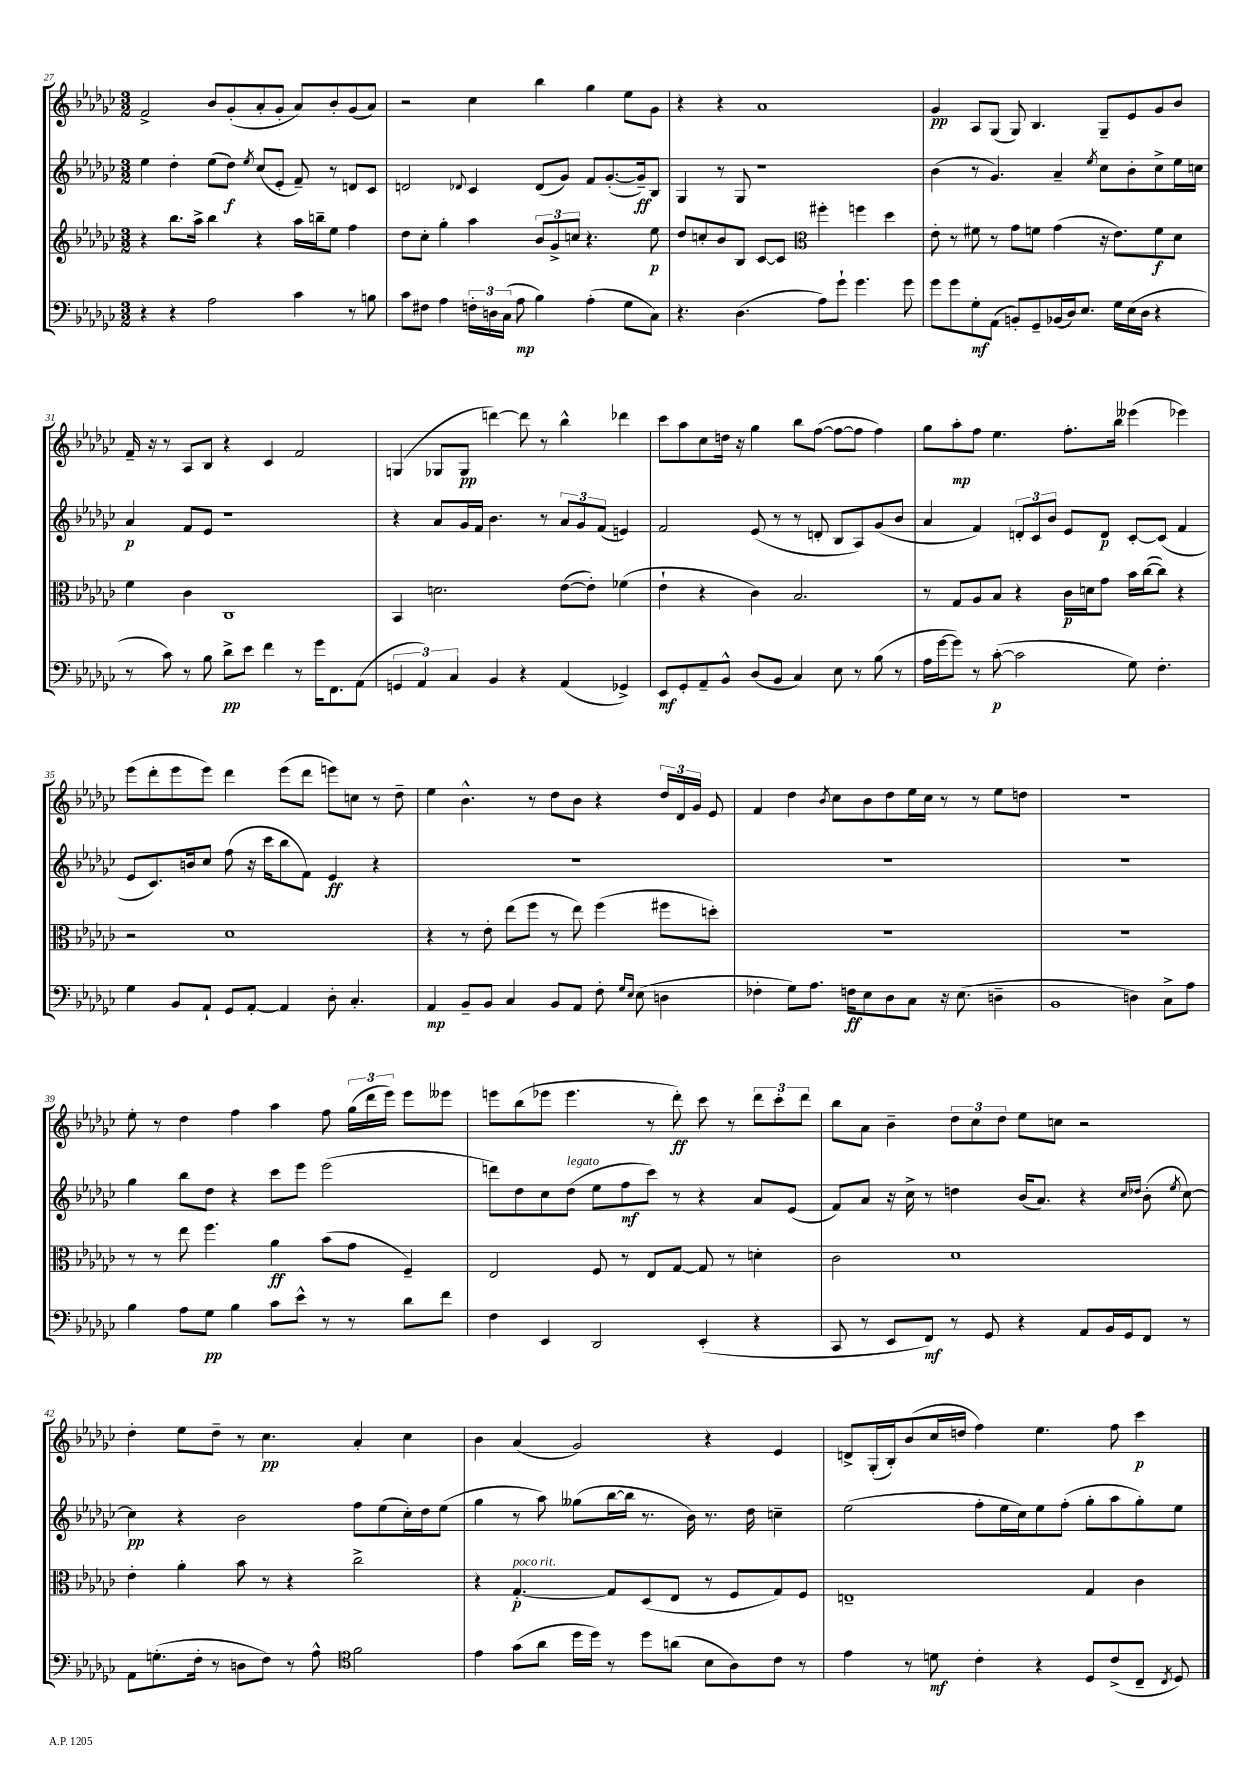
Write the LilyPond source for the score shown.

<<
\new StaffGroup <<
\new Staff = "s0" {
    \clef treble \key ges \major \numericTimeSignature \time 3/2
    \autoBeamOff f'2-> bes'8[ ges'8-.( aes'8-. ges'8]-. aes'8[) bes'8-. ges'8( aes'8]) |
    r2 ces''4 bes''4 ges''4 ees''8[ ges'8] |
    r4 r4 aes'1 |
    ges'4\pp aes8[ ges8]( ges8) bes4. ges8[-- ees'8 ges'8 bes'8] |
    f'16-- r16 r8 aes8[ bes8] r4 ces'4 f'2 |
    g4( ges8[ ges8]\pp d'''4~) d'''8 r8 bes''4-^ des'''4 |
    ces'''8[ aes''8 ces''8 d''16] r16 ges''4 bes''8[ f''8]~( f''8[~ f''8] f''4) |
    ges''8[ aes''8-.\mp f''8] ees''4. f''8.[-. bes''16] eeses'''4( ees'''4) |
    ees'''8[( des'''8-. ees'''8 ees'''8]) des'''4 ees'''8[( des'''8] e'''8[) c''8] r8 des''8-- |
    ees''4 bes'4.-^ r8 des''8[ bes'8] r4 \tuplet 3/2 { des''16[ des'16 ges'16] } ees'8 |
    f'4 des''4 \acciaccatura { bes'8 } ces''8[ bes'8 des''8 ees''16 ces''16] r8 r8 ees''8[ d''8] |
    R1. |
    ees''8-. r8 des''4 f''4 aes''4 f''8 \tuplet 3/2 { ges''16[( des'''16 ees'''16]) } ees'''8[ eeses'''8] |
    e'''8[ bes''8( ees'''8] ees'''4. r8 des'''8-.\ff) ces'''8 r8 \tuplet 3/2 { des'''8[ ces'''8-. des'''8] } |
    bes''8[ aes'8] bes'4-- \tuplet 3/2 { des''8[ ces''8 des''8] } ees''8[ c''8] r2 |
    des''4-. ees''8[ des''8]-- r8 ces''4.\pp aes'4-. ces''4 |
    bes'4 aes'4( ges'2) r4 ees'4 |
    d'8[-> ges16-.( bes16-.) bes'8( ces''16 d''16] f''4) ees''4. f''8 ces'''4\p \bar "|." |
}
\new Staff = "s1" {
    \clef treble \key ges \major \numericTimeSignature \time 3/2
    \autoBeamOff ees''4 des''4-. ees''8[( des''8]\f) \acciaccatura { ees''8 } ces''8[( ees'8]-. f'8--) r8 d'8[ ces'8] |
    d'2 \appoggiatura { des'8 } ces'4 des'8[( ges'8]) f'8[ ges'8.~-.( ges'16--\ff) bes8] |
    ges4 r8 ges8 r1 |
    bes'4( r8 ges'4.) aes'4-- \acciaccatura { ees''8 } ces''8[ bes'8-. ces''8-> ees''16 c''16] |
    aes'4\p f'8[ ees'8] r1 |
    r4 aes'8[ ges'16 f'16] bes'4. r8 \tuplet 3/2 { aes'8[ ges'8 f'8]( } e'4) |
    f'2 ees'8( r8 r8 d'8-. bes8[ aes8) ges'8( bes'8] |
    aes'4 f'4) \tuplet 3/2 { d'8[-. ces'8 bes'8] } ees'8[ d'8]\p ces'8[~-. ces'8]( f'4 |
    ees'8[ ces'8.) b'16 ces''8] f''8( r16 ces'''16[ bes''8 f'8]) ees'4\ff r4 |
    R1. |
    R1. |
    R1. |
    ges''4 bes''8[ des''8] r4 ces'''8[ ees'''8] ees'''2( |
    d'''8[) des''8 ces''8 des''8]^\markup { \italic "legato" }( ees''8[ f''8\mf ces'''8]) r8 r4 aes'8[ ees'8]( |
    f'8[) aes'8] r16 ces''16-> r8 d''4 bes'16[( aes'8.]) r4 \grace { ces''16[ des''16] } bes'8-.( \acciaccatura { ees''8 } ces''8~) |
    ces''4\pp r4 bes'2 f''8[ ees''8( ces''16-.) des''16 ees''8]( |
    ges''4 r8 aes''8) geses''8[( bes''16~ bes''16] r8. bes'16) r8. des''16 c''4-- |
    ees''2( f''8[-. ees''16 ces''16) ees''8 f''8]-.( ges''8[-. aes''8 ges''8-.) ees''8] \bar "|." |
}
\new Staff = "s2" {
    \clef treble \key ges \major \numericTimeSignature \time 3/2
    \autoBeamOff r4 bes''8.[ aes''16]-> bes''4 r4 aes''16[ b''16-- ees''8] f''4 |
    des''8[ ces''8]-. ges''4-. aes''4 \tuplet 3/2 { bes'8[ ges'8-> c''8] } r4. ees''8\p |
    des''8[ c''8-. bes'8 bes8] ces'8[~ ces'8] \clef alto fis''4-. f''4 des''4 |
    ees'8-. r8 fis'8 r8 ges'8[ f'8] ges'4( r16 ees'8.[) f'8\f des'8] |
    f'4 ces'4 ces1 |
    bes,4 d'2. ees'8[~( ees'8]-.) fes'4( |
    ees'4-! r4 ces'4) bes2. |
    r8 ges8[ aes8 bes8] r4 ces'16[\p d'16 ges'8] bes'16[ ces''16~( ces''8]) r4 |
    r2 des'1 |
    r4 r8 ees'8-. ees''8[( f''8] r8 ees''8) f''4( fis''8[ d''8]-.) |
    R1. |
    R1. |
    r8 r8 ees''8 f''4. aes'4\ff bes'8[( ges'8] f4--) |
    ees2 f8 r8 ees8[ ges8]~ ges8 r8 d'4-. |
    ces'2 des'1 |
    ees'4-. aes'4-. bes'8 r8 r4 ces''2-> |
    r4 ges4.~-.\p^\markup { \italic "poco rit." } ges8[ des8( ees8] r8 f8[ ges8) f8] |
    e1-- ges4 ces'4 \bar "|." |
}
\new Staff = "s3" {
    \clef bass \key ges \major \numericTimeSignature \time 3/2
    \autoBeamOff r4 r4 aes2 ces'4 r8 b8 |
    ces'8[ fis8] aes4 \tuplet 3/2 { f16[-. d16 ces16]( } aes8\mp bes4) aes4-.( ges8[ ces8]) |
    r4. des4.( aes8[) ges'8]-! ges'4. ges'8 |
    ges'8[ ges'8 ges8-.\mf aes,8]( b,8[-.) ges,8-- bes,16( des16) ees8.] ges16[ ees16( des16] r4 |
    r8 ces'8) r8 bes8 des'8[->\pp ees'8] f'4 r8 ges'16[ f,8. aes,8]( |
    \tuplet 3/2 { g,4 aes,4) ces4 } bes,4 r4 aes,4( ges,4->) |
    ees,8[\mf ges,8-. aes,8-- bes,8]-^ des8[( bes,8] ces4) ees8 r8 bes8( r8 |
    aes16[ ges'16~ ges'8]) r8 ces'8~-.\p( ces'2 ges8) f4.-. |
    ges4 bes,8[ aes,8]-! ges,8[ aes,8]~-. aes,4 des8-. ces4.-. |
    aes,4\mp bes,8[-- bes,8] ces4 bes,8[ aes,8] f8-. \grace { ges16[ ees16] } ees8( d4 |
    fes4-. ges8[) aes8.] f16[\ff ees8 des8 ces8] r16 ees8.( d4-- |
    bes,1 d4) ces8[-> aes8] |
    bes4 aes8[ ges8]\pp bes4 ces'8[ ees'8]-^ r8 r8 des'8[ f'8] |
    f4 ees,4 des,2 ees,4-.( r4 |
    ces,8 r8 ees,8[ f,8]\mf) r8 ges,8 r4 aes,8[ bes,16 ges,16 f,8] r8 |
    aes,8[ g8.-.( f16]-. r8 d8[ f8]) r8 aes8-^ \clef tenor f'2 |
    ees'4 ges'8[( aes'8] des''16[ des''16]) r8 des''8[ a'8]( bes8[ aes8) ces'8] r8 |
    ees'4 r8 d'8\mf ces'4-. r4 des8[ ces'8->( ces8]-- \acciaccatura { ces8 } des8) \bar "|." |
}
>>
>>
\layout { \context { \Score currentBarNumber = #27 } }
